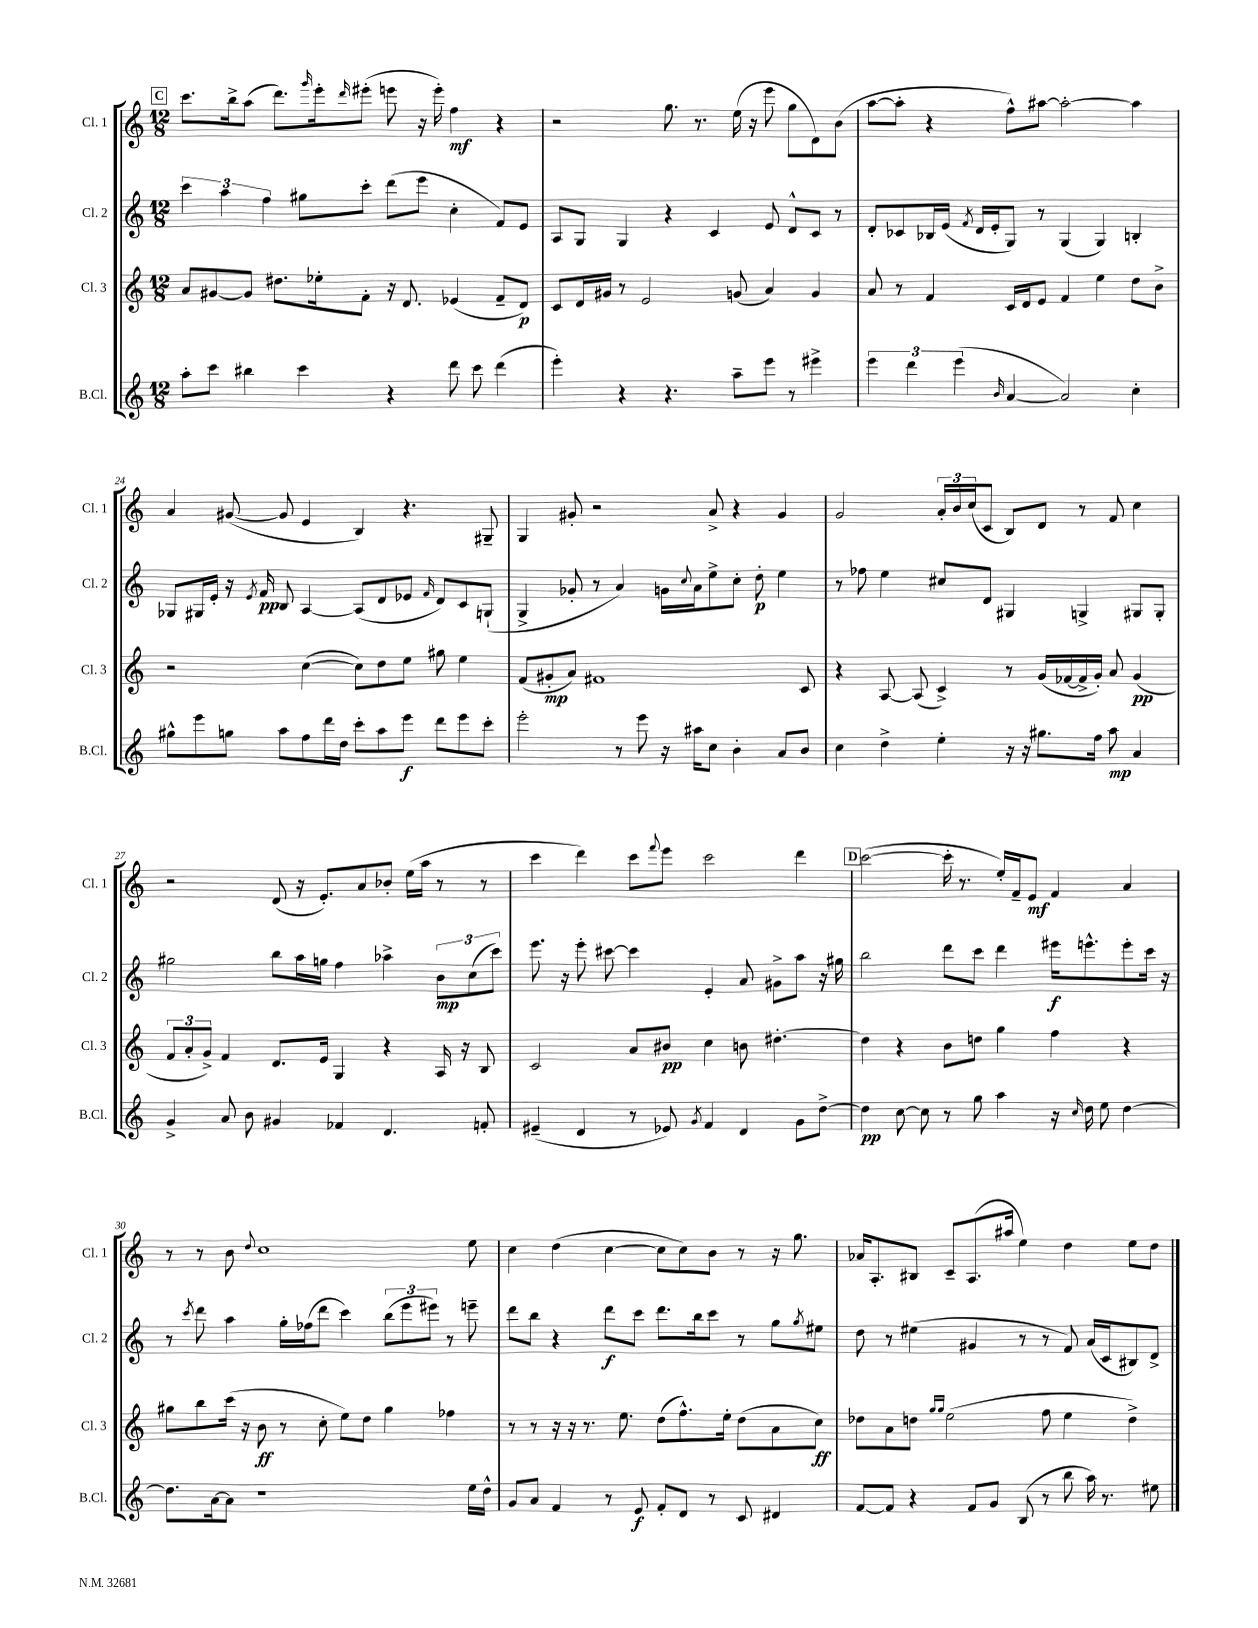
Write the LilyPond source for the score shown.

<<
\new StaffGroup <<
\new Staff = "s0" \with { instrumentName = "Cl. 1" shortInstrumentName = "Cl. 1" } {
    \clef treble \key c \major \numericTimeSignature \time 12/8
    \mark \markup { \box "C" } c'''8. b''16-> a''8( d'''8.) \grace { g'''16 } e'''16-. \grace { d'''16 } eis'''8-.( e'''8 r16 e'''16-.) f''4\mf r4 |
    r2 g''8. r8. e''16( r16 e'''8 g''8 d'8) b'8( |
    a''8~ a''8-. r4 f''8-^) ais''8~ ais''2~-. ais''4 |
    a'4 gis'8~( gis'8 e'4 b4) r4. gis8-- |
    g4 gis'8-. r2 a'8-> r4 gis'4 |
    g'2 \tuplet 3/2 { a'16-. b'16 c''16( } c'8 b8) d'8 r8 f'8 c''4 |
    r2 d'8( r16 e'8.-.) a'8 bes'8-. e''16( a''16 r8 r8 |
    c'''4 d'''4) c'''8 \appoggiatura { f'''8 } e'''8 c'''2 d'''4 |
    \mark \markup { \box "D" } c'''2~( c'''16-. r8. e''16-.) f'16-- e'8\mf f'4 a'4 |
    r8 r8 b'8 \appoggiatura { d''8 } c''1 e''8 |
    c''4 d''4( c''4~ c''8 c''8) b'8 r8 r16 g''8. |
    aes'16 a8.-. bis8 c'8-- a8.( ais''16 e''4) d''4 e''8 d''8 \bar "|." |
}
\new Staff = "s1" \with { instrumentName = "Cl. 2" shortInstrumentName = "Cl. 2" } {
    \clef treble \key c \major \numericTimeSignature \time 12/8
    \mark \markup { \box "C" } \tuplet 3/2 { c'''4 a''4 f''4 } gis''8 c'''8-. d'''8( e'''8 c''4-. f'8) e'8 |
    a8 g8 g4 r4 c'4 e'8 d'8-^ c'8 r8 |
    d'8-. ces'8 bes16 e'16( \acciaccatura { f'8 } d'16 e'16-. g8) r8 g4( g4) b4-. |
    ges8 gis16 e'16-. r16 \acciaccatura { e'8 } f'16\pp b8 a4~ a8( d'8 ees'8 \grace { f'16 } d'8) c'8 g8-!( |
    g4-> ges'8-. r8 a'4) g'16 \appoggiatura { c''8 } a'16 e''8-> c''8-. d''8-.\p e''4 |
    r8 fes''8 e''4 cis''8 d'8 gis4 g4-> gis8 gis8-. |
    gis''2 b''8 a''16 g''16 f''4 aes''4-> \tuplet 3/2 { b'8\mp c''8( c'''8) } |
    e'''8. r16 e'''8-. cis'''8~ cis'''4 e'4-. a'8 gis'8-> a''8 r16 gis''16 |
    \mark \markup { \box "D" } b''2 d'''8 c'''8 d'''4 eis'''16\f e'''8.-^ e'''8-. c'''16 r16 |
    r8 \acciaccatura { c'''8 } d'''8 a''4 g''16-. fes''16( d'''8 c'''4) \tuplet 3/2 { b''8( e'''8 eis'''8) } r8 e'''8-- |
    d'''8 b''8 r4 d'''8\f c'''8 d'''8. b''16 c'''8 r8 g''8 \acciaccatura { g''8 } eis''8 |
    d''8 r8 eis''4( gis'4 r8 r8 f'8) a'16( c'16 bis8) d'8-> \bar "|." |
}
\new Staff = "s2" \with { instrumentName = "Cl. 3" shortInstrumentName = "Cl. 3" } {
    \clef treble \key c \major \numericTimeSignature \time 12/8
    \mark \markup { \box "C" } a'8 gis'8~ gis'8 dis''8. ees''16-. f'8-. r16 d'8. ees'4( f'8-- d'8\p) |
    c'8 d'16 gis'16 r8 e'2 g'8( a'4) g'4 |
    a'8 r8 f'4 c'16 d'16 e'8 f'4 e''4 d''8 b'8-> |
    r2 c''4~( c''8) d''8 e''8 gis''8 e''4 |
    f'8( gis'8-.\mp a'8) fis'1 c'8 |
    r4 a8~ a8( c'4->) r8 g'16( fes'16~ fes'16-> g'16-.) a'8 g'4\pp( |
    \tuplet 3/2 { f'8 a'8-. g'8->) } f'4 d'8. e'16 g4 r4 a16 r16 b8 |
    c'2 a'8 bis'8\pp c''4 b'8 dis''4.~-. |
    \mark \markup { \box "D" } dis''4 r4 b'8 d''8 g''4 f''4 r4 |
    gis''8 b''8 c'''16( r16 b'8\ff r8 c''8-. e''8) d''8 gis''4 fes''4 |
    r8 r8 r16 r16 r8. e''8. d''8( f''8.-^) e''16-. d''8( a'8 c''8\ff) |
    des''8 a'8 d''8 \grace { g''16 g''16 } e''2( f''8 e''4 d''4->) \bar "|." |
}
\new Staff = "s3" \with { instrumentName = "B.Cl." shortInstrumentName = "B.Cl." } {
    \clef treble \key c \major \numericTimeSignature \time 12/8
    \mark \markup { \box "C" } a''8-. c'''8 bis''4 c'''4 r4 d'''8 c'''8 d'''4( |
    e'''4-.) r4 r4. a''8-- e'''8 r8 eis'''4-> |
    \tuplet 3/2 { e'''4 d'''4 e'''4( } \grace { b'16 } a'4~ a'2) c''4-. |
    gis''8-^ e'''8 g''8 a''8 f''8 d'''16 d''16 c'''8-. a''8 e'''8\f d'''8 e'''8 c'''8-. |
    e'''2-. r8 e'''8 r16 ais''16 c''8 b'4-. a'8 b'8 |
    c''4 d''4-> e''4-. r16 r16 gis''8. f''16 a''8\mp a'4 |
    g'4-> a'8 b'8 gis'4 fes'4 d'4. f'8-. |
    eis'4--( d'4 r8 ees'8) \acciaccatura { g'8 } f'4 d'4 g'8 d''8~-> |
    \mark \markup { \box "D" } d''4\pp c''8~ c''8 r8 g''8 a''4 r16 \grace { c''16 } d''16 e''8 d''4~ |
    d''8. a'16~ a'8 r1 e''16 d''16-^ |
    g'8 a'8 f'4 r8 e'8\f f'8-. d'8 r8 c'8 dis'4 |
    f'8~ f'8 r4 f'8 g'8 b8( r8 b''8 a''16) r8. eis''8 \bar "|." |
}
>>
>>
\layout { \context { \Score currentBarNumber = #21 } }
